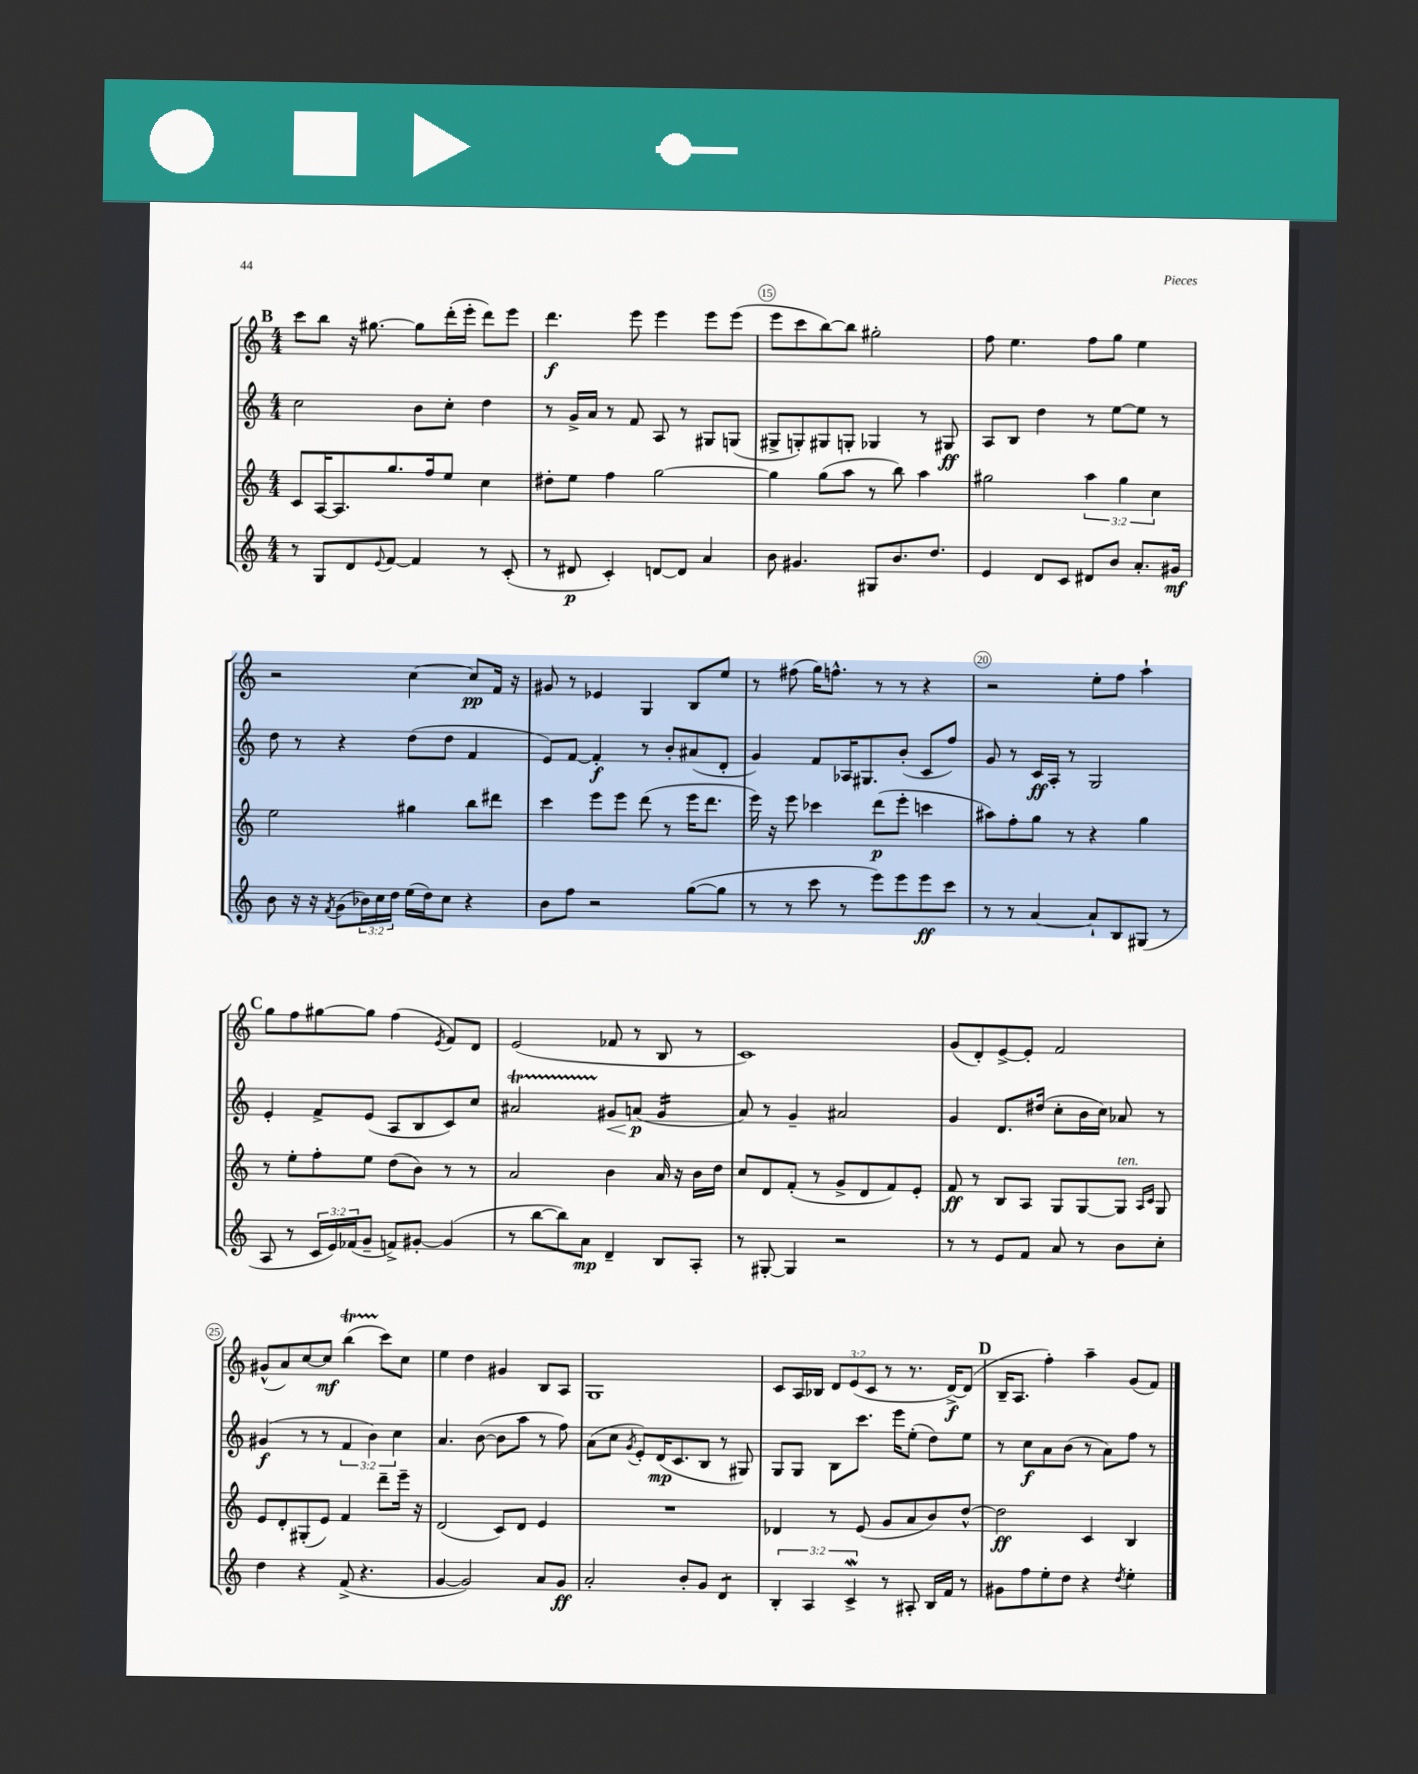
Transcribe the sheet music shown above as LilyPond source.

<<
\new StaffGroup <<
\new Staff = "s0" {
    \clef treble \key c \major \numericTimeSignature \time 4/4 \override Staff.TupletNumber.text = #tuplet-number::calc-fraction-text
    \mark \markup { \bold "B" } c'''8 b''8 r16 gis''8.~ gis''8 d'''16-.( e'''16-. d'''8) e'''8 |
    d'''4.\f e'''8 e'''4 e'''8 e'''8( |
    e'''8 c'''8 b''8~) b''8 gis''2-. |
    f''8 e''4. f''8 g''8 e''4 |
    r2 c''4~ c''8\pp f'16 r16 |
    gis'8 r8 ees'4 g4 b8 e''8 |
    r8 fis''8( g''16) f''8.-^ r8 r8 r4 |
    r2 e''8-. f''8 a''4-! |
    \mark \markup { \bold "C" } g''8 f''8 gis''8~ gis''8 f''4( \acciaccatura { e'8 } f'8) d'8 |
    e'2( fes'8 r8 b8 r8 |
    c'1) |
    g'8( d'8-.) e'8~-> e'8-. f'2 |
    gis'8-^( a'8) c''8~ c''8\mf b''4\startTrillSpan( c'''8\stopTrillSpan) c''8 |
    e''4 d''4 gis'4 b8 a8 |
    g1 |
    c'8 a16 bes16 \tuplet 3/2 { d'8 e'8( c'8 } r8 r8. d'16~->\f) d'8( |
    \mark \markup { \bold "D" } b16-- a8. f''4-.) a''4-- g'8( f'8) \bar "|." |
}
\new Staff = "s1" {
    \clef treble \key c \major \numericTimeSignature \time 4/4 \override Staff.TupletNumber.text = #tuplet-number::calc-fraction-text
    \mark \markup { \bold "B" } c''2 b'8 c''8-. d''4 |
    r8 g'16-> a'16 r8 f'8 a8 r8 gis8 g8( |
    gis8-> g8-.) gis8 g8-. ges4 r8 gis8\ff |
    a8 b8 d''4 r8 e''8~ e''8 r8 |
    d''8 r8 r4 d''8( d''8 f'4 |
    e'8) f'8~ f'4-.\f r8 b'8-. ais'8( d'8-. |
    g'4) f'8 aes16 gis8. b'8-.( c'8 f''8) |
    g'8 r8 c'16\ff a16-. r8 g2 |
    \mark \markup { \bold "C" } e'4-. f'8-> e'8( a8 b8 c'8) c''8 |
    ais'2\startTrillSpan gis'8\stopTrillSpan\< a'8\p\!( gis'4:16 |
    a'8) r8 g'4-- ais'2 |
    g'4 d'8. dis''16( c''8-. b'16 c''16) aes'8 r8 |
    gis'4\f( r8 r8 \tuplet 3/2 { f'4 b'4) c''4 } |
    a'4. b'8~( b'8 a''8 r8 f''8) |
    a'8( c''8 \acciaccatura { g'8 } e'8-.) d'16\mp( c'8. b8 r8 gis8) |
    g8 g8 b8 c'''8. e'''16 e''8-.( d''8) e''8 |
    \mark \markup { \bold "D" } r8 c''8\f a'8 b'8( r8 a'8) f''8 r8 \bar "|." |
}
\new Staff = "s2" {
    \clef treble \key c \major \numericTimeSignature \time 4/4 \override Staff.TupletNumber.text = #tuplet-number::calc-fraction-text
    \mark \markup { \bold "B" } c'8 a16~ a8. g''8. f''16 e''8 c''4 |
    dis''8-. e''8 f''4 g''2~ |
    g''4 g''8( a''8 r8 b''8) a''4 |
    gis''2 \tuplet 3/2 { a''4 gis''4 c''4 } |
    e''2 gis''4 b''8 dis'''8 |
    c'''4 e'''8 e'''8 d'''8( r8 e'''16 d'''8. |
    e'''16) r16 e'''8 ces'''4 d'''8\p( e'''8-. c'''4 |
    ais''8) f''8-. g''8 r8 r4 g''4 |
    \mark \markup { \bold "C" } r8 e''8-. f''8-. e''8 d''8( b'8) r8 r8 |
    a'2 b'4 a'16 r16 b'16 d''16 |
    c''8 d'8 f'8-.( r8 g'8-> d'8 f'8) e'8-. |
    f'8\ff r8 b8 a8 g8 g8~ g8^\markup { \italic "ten." } \grace { a16 c'16 } g8 |
    e'8 d'8-. gis8-.( e'8) f'4 d'''8-- e'''16-- r16 |
    d'2( c'8) d'8 e'4 |
    R1 |
    des'4 r8 e'8( g'8 a'8 b'8) d''8~-^ |
    \mark \markup { \bold "D" } d''2\ff c'4 b4 \bar "|." |
}
\new Staff = "s3" {
    \clef treble \key c \major \numericTimeSignature \time 4/4 \override Staff.TupletNumber.text = #tuplet-number::calc-fraction-text
    \mark \markup { \bold "B" } r8 g8 d'8 \appoggiatura { e'8 } f'8~ f'4 r8 c'8-.( |
    r8 dis'8\p c'4-.) d'8~ d'8 a'4 |
    b'8 gis'4. gis8 b'8. d''8. |
    e'4 d'8 c'8 dis'8 b'8 a'8.-. gis'16\mf |
    b'8 r16 r16 \acciaccatura { f'8 } g'8( \tuplet 3/2 { bes'16) c''16 d''16 } e''16( d''16) c''8 r4 |
    b'8 f''8 r2 g''8~( g''8 |
    r8 r8 c'''8 r8 e'''8) e'''8 e'''8\ff c'''8 |
    r8 r8 a'4~ a'8-! b8 gis8( r8 |
    \mark \markup { \bold "C" } a8 r8 \tuplet 3/2 { c'16 e'16) fes'16( } g'8-- f'8->) gis'8~-. gis'4( |
    r8 b''8~ b''8) a'8\mp d'4-- b8 a8-. |
    r8 gis8~-. gis4 r2 |
    r8 r8 e'8 f'8 a'8 r8 b'8 c''8-. |
    d''4 r4 f'8->( r4. |
    g'4~ g'2) a'8 g'8\ff |
    a'2-. b'8-. g'8 d'4:8 |
    \tuplet 3/2 { b4-. a4 c'4->\mordent } r8 ais8-. b16 f'16 r8 |
    \mark \markup { \bold "D" } gis'8 f''8 e''8-. d''8 r4 \acciaccatura { d''8 } e''4-. \bar "|." |
}
>>
>>
\layout { \context { \Score currentBarNumber = #13 \override BarNumber.break-visibility = ##(#f #t #t) barNumberVisibility = #(every-nth-bar-number-visible 5) \override BarNumber.stencil = #(make-stencil-circler 0.1 0.3 ly:text-interface::print) } }
